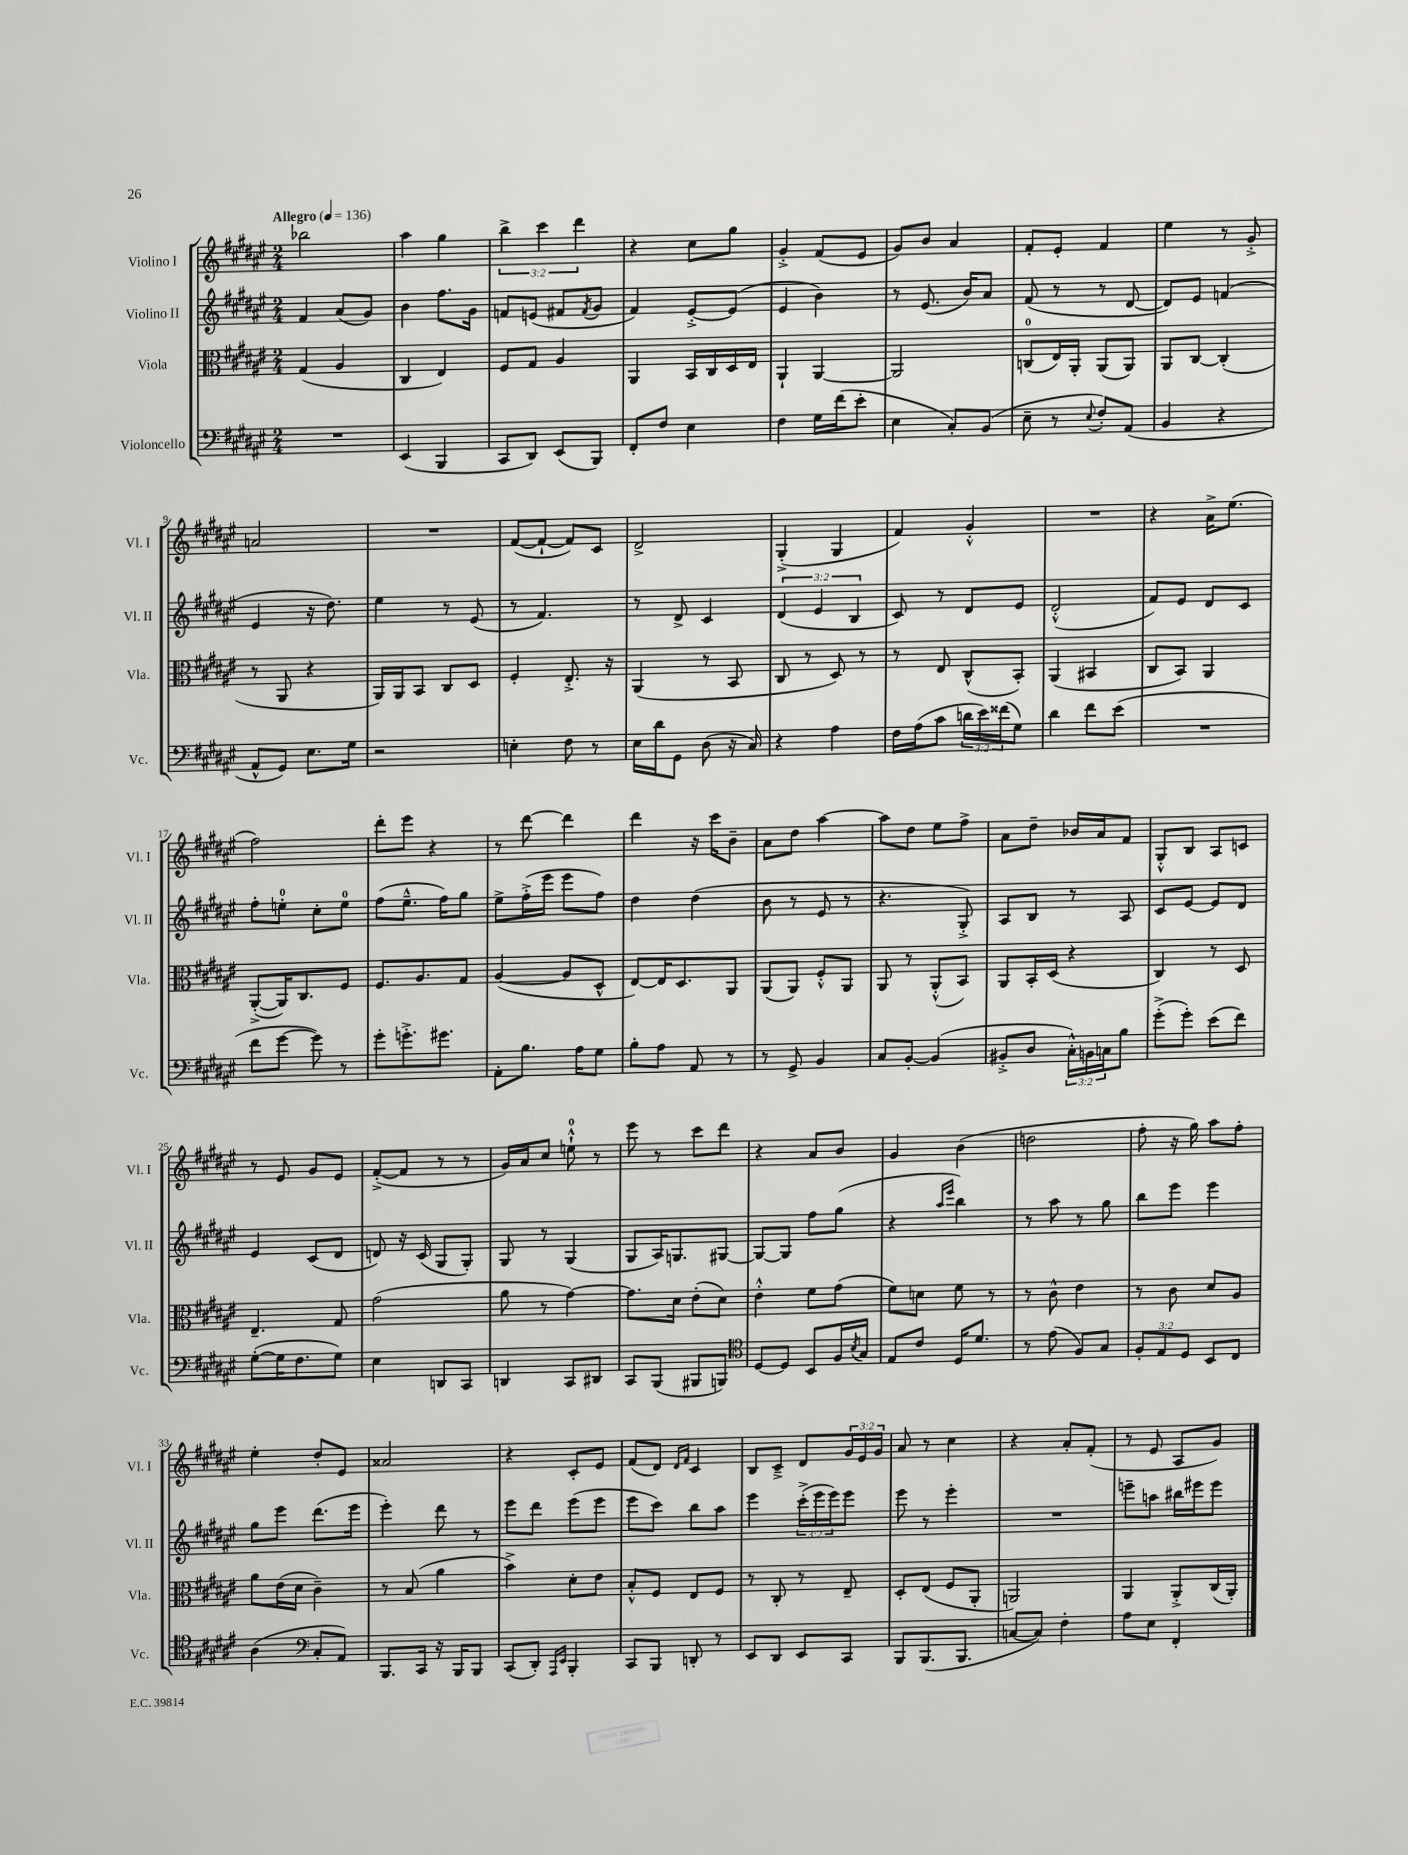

**kern	**kern	**kern	**kern
*staff4	*staff3	*staff2	*staff1
*clefF4	*clefC3	*clefG2	*clefG2
*k[f#c#g#d#a#e#]	*k[f#c#g#d#a#e#]	*k[f#c#g#d#a#e#]	*k[f#c#g#d#a#e#]
*M2/4	*M2/4	*M2/4	*M2/4
*MM136	*MM136	*MM136	*MM136
2r	(4G#	4f#	2bb-
.	4A#	(8a#	.
.	.	8g#)	.
=	=	=	=
(4EE#	4C#	4b	4aa#
4BBB	4E#)	8.ff#	4gg#
.	.	16g#	.
=	=	=	=
8CC#	8F#	8f	6bb^
8DD#)	8G#	(8e	.
.	.	.	6ccc#
(8EE#	4A#	8f#	.
.	.	.	6ddd#
.	.	8qf#	.
8BBB)	.	8g#	.
=	=	=	=
8FF#'	4AA#	4f#)	4r
8F#	.	.	.
4E#	16BB	[8e#'^	8cc#
.	16C#	.	.
.	16D#	(8e#]	8gg#
.	16E#	.	.
=	=	=	=
4F#	4AA#`	4e#	4g#'^
16G#	[4AA#	4b)	(8f#
(16f#	.	.	.
8e#'	.	.	8e#
=	=	=	=
4E#	2AA#]	8r	8g#)
.	.	(8.e#	8b
8C#')	.	.	4a#
.	.	16b)	.
(8BB	.	8a#	.
=	=	=	=
8E#~	(8C	(8f#	8f#'
8r	16E#)	8r	8e#'
.	16AA#'	.	.
8qqE#	.	.	.
8F#')	(8AA#	8r	4f#
(8AA#	8AA#)	[8d#	.
=	=	=	=
4BB	8AA#	8d#])	4ee#
.	[8C#	8e#	.
4r	(4C#']	(4f	8r
.	.	.	8g#'^
=	=	=	=
8AA#^^	8r	4e#	2a
8GG#)	8AA#	.	.
8.E#	4r	16r	.
.	.	8.dd#)	.
16G#	.	.	.
=	=	=	=
2r	16AA#)	4ee#	2r
.	16AA#	.	.
.	8BB	.	.
.	8C#	8r	.
.	8D#	(8e#	.
=	=	=	=
4E'	4F#'	8r	([8f#
.	.	4.f#)	8f#`_
8F#	8.E#'^	.	8f#])
8r	.	.	8c#
.	16r	.	.
=	=	=	=
16E#	(4AA#	8r	2d#^
16d#	.	.	.
8GG#	.	8d#^	.
(8D#	8r	4c#	.
16r	8BB	.	.
16C#)	.	.	.
=	=	=	=
4r	8C#	(6d#	(4G#'^
.	8r	.	.
.	.	6e#	.
4A#	8D#)	.	4G#
.	.	6B	.
.	8r	.	.
=	=	=	=
16F#	8r	8c#)	4f#)
(16A#	.	.	.
8c#	8E#	8r	.
24d	(8C#^^	8d#	4g#'^^
24e#)	.	.	.
(24f##	.	.	.
8G#)	8BB')	8e#	.
=	=	=	=
4d#	(4AA#	(2d#'^^	2r
8f#	4BB#	.	.
(8e#	.	.	.
=	=	=	=
2r	8C#	8f#)	4r
.	8BB)	8e#	.
.	4AA#	8d#	16a#^
.	.	.	(8.ee#
.	.	8c#	.
=	=	=	=
8f#	([8AA#'^	8ff#'	2ff#)
[8g#	16AA#])	8ee'	.
.	8.C#	.	.
8g#])	.	8cc#'	.
8r	8F#	8ee	.
=	=	=	=
8g#'	8.F#	(8ff#	8ddd#'
8.g'^	.	8.ee#~^^	8eee#
.	8.A#	.	.
.	.	.	4r
8.g#	.	16ff#)	.
.	8G#	8gg#	.
=	=	=	=
8AA#'	([4A#	8ee#^	8r
8.B	.	(16ff#'^	[8ddd#
.	.	16eee#	.
.	8A#]	8eee#	4ddd#]
16A#	.	.	.
8G#	8D#^^	8ff#)	.
=	=	=	=
8B'	[8E#)	4dd#	4ddd#
8A#	16E#]	.	.
.	8.D#	.	.
8AA#	.	(4dd#	16r
.	.	.	16ccc#
8r	8AA#	.	8b~
=	=	=	=
8r	(8AA#	8b	8a#
8GG#^	8AA#)	8r	8dd#
4BB	8F#'^^	8e#	[4aa#
.	8AA#	8r	.
=	=	=	=
8C#	8AA#	4.r	8aa#]
[8BB'	8r	.	8dd#
(4BB]	(8AA#'^^	.	8ee#
.	8BB)	8G#'^)	8ff#^
=	=	=	=
8BB#'^	8AA#	8A#	8a#
8D#	16BB'	8B	8dd#~
.	(16D#	.	.
24C#'^^)	4r	8r	16b-
24BB	.	.	.
.	.	.	16a#
24C	.	.	.
8B	.	8A#	8f#
=	=	=	=
(8g#'^	4C#)	8c#	8G#'^^
8g#')	.	[8e#	8B
(8e#	8r	8e#]	8A#
8f#)	8D#	8d#	8c
=	=	=	=
([8G#'	4.E#~	4e#	8r
16G#]	.	.	8e#
8.F#	.	.	.
.	.	(8c#	8g#
8G#)	8G#	8d#	8e#
=	=	=	=
4E#	(2g#	8d)	([8f#'^
.	.	16r	8f#]
.	.	(16c#	.
8DD	.	8G#	8r
8CC#	.	8G#')	8r
=	=	=	=
4DD	8a#	8G#	16g#)
.	.	.	16a#
.	8r	8r	8cc#
8CC#	[4g#)	(4G#	8ee`^^
8DD#	.	.	8r
=	=	=	=
8CC#	8.g#]	8G#	8eee#
(8BBB	.	16A#)	8r
.	16d#	8.G	.
8BBB#	(8e#'	.	8ccc#
8BBB)	8d#)	[8G#	8ddd#
=	=	=	=
*clefC4	*	*	*
[8D#	4e#'^^	8G#_	4r
8D#]	.	8G#]	.
8BB	8f#	8ff#	8a#
16F#	(8g#	(8gg#	8b
8qB	.	.	.
16G#	.	.	.
=	=	=	=
8E#	8f#)	4r	4g#
8c#	8d	.	.
.	.	16qqaa#	.
.	.	16qqeee#	.
16D#	8f#	4bb)	(4b
8.d#	.	.	.
.	8r	.	.
=	=	=	=
8r	8r	8r	2dd
(8e#	8c#^^	8aa#	.
8F#)	4e#	8r	.
8G#	.	8gg#	.
=	=	=	=
12F#'	8r	8bb	8ff#'
12E#	.	.	.
.	8c#	8eee#	16r
12D#	.	.	.
.	.	.	16gg#)
8BB	8d#	4eee#	8aa#
8C#	8A#	.	8ff#'
=	=	=	=
(4A#	8a#	8gg#	4ee#'
.	(16e#	8eee#	.
.	16d#	.	.
*clefF4	*	*	*
8C#'	4c#~)	(8.ddd#	8dd#'
8AA#)	.	.	8e#
.	.	16eee#	.
=	=	=	=
8.BBB	8r	4eee#')	2a##
.	(8B	.	.
16CC#	.	.	.
16r	4a#	8ddd#	.
16BBB	.	.	.
8BBB	.	8r	.
=	=	=	=
(8CC#	4b^)	8eee#	4r
8DD#')	.	8ddd#	.
16qqAAA#	.	.	.
16qqEE#	.	.	.
4BBB'	8d#'	(8eee#	8c#'
.	8e#	8eee#	8e#
=	=	=	=
8CC#	8B'^^	8eee#	(8f#
8BBB	8F#	8ccc#)	8d#)
.	.	.	16qqd#
.	.	.	16qqf#
8DD'	8E#	8bb	4c#
8r	8F#	8aa#	.
=	=	=	=
8EE#	8r	4eee#	8B
8DD#	8C#'	.	8c#~^
8EE#	8r	(24ccc#'^	8d#
.	.	24eee#	.
.	.	24eee#)	.
8CC#	8E#~	8eee#	24g#
.	.	.	24e#
.	.	.	24g#
=	=	=	=
8BBB	8D#'	8eee#	8a#
(8.BBB	(8E#	8r	8r
.	8F#	4eee#'	4cc#
8.BBB	.	.	.
.	8AA#'	.	.
=	=	=	=
[8C	2AA)	2r	4r
8C])	.	.	.
4F#'	.	.	8a#'
.	.	.	(8f#'
=	=	=	=
8A#	4AA#	8eee~	8r
8E#	.	8aa	8e#
4FF#'	8AA#'^	16bb#	8A#
.	.	16eee#	.
.	(16C#	8eee#	8g#)
.	16AA#')	.	.
==	==	==	==
*-	*-	*-	*-
